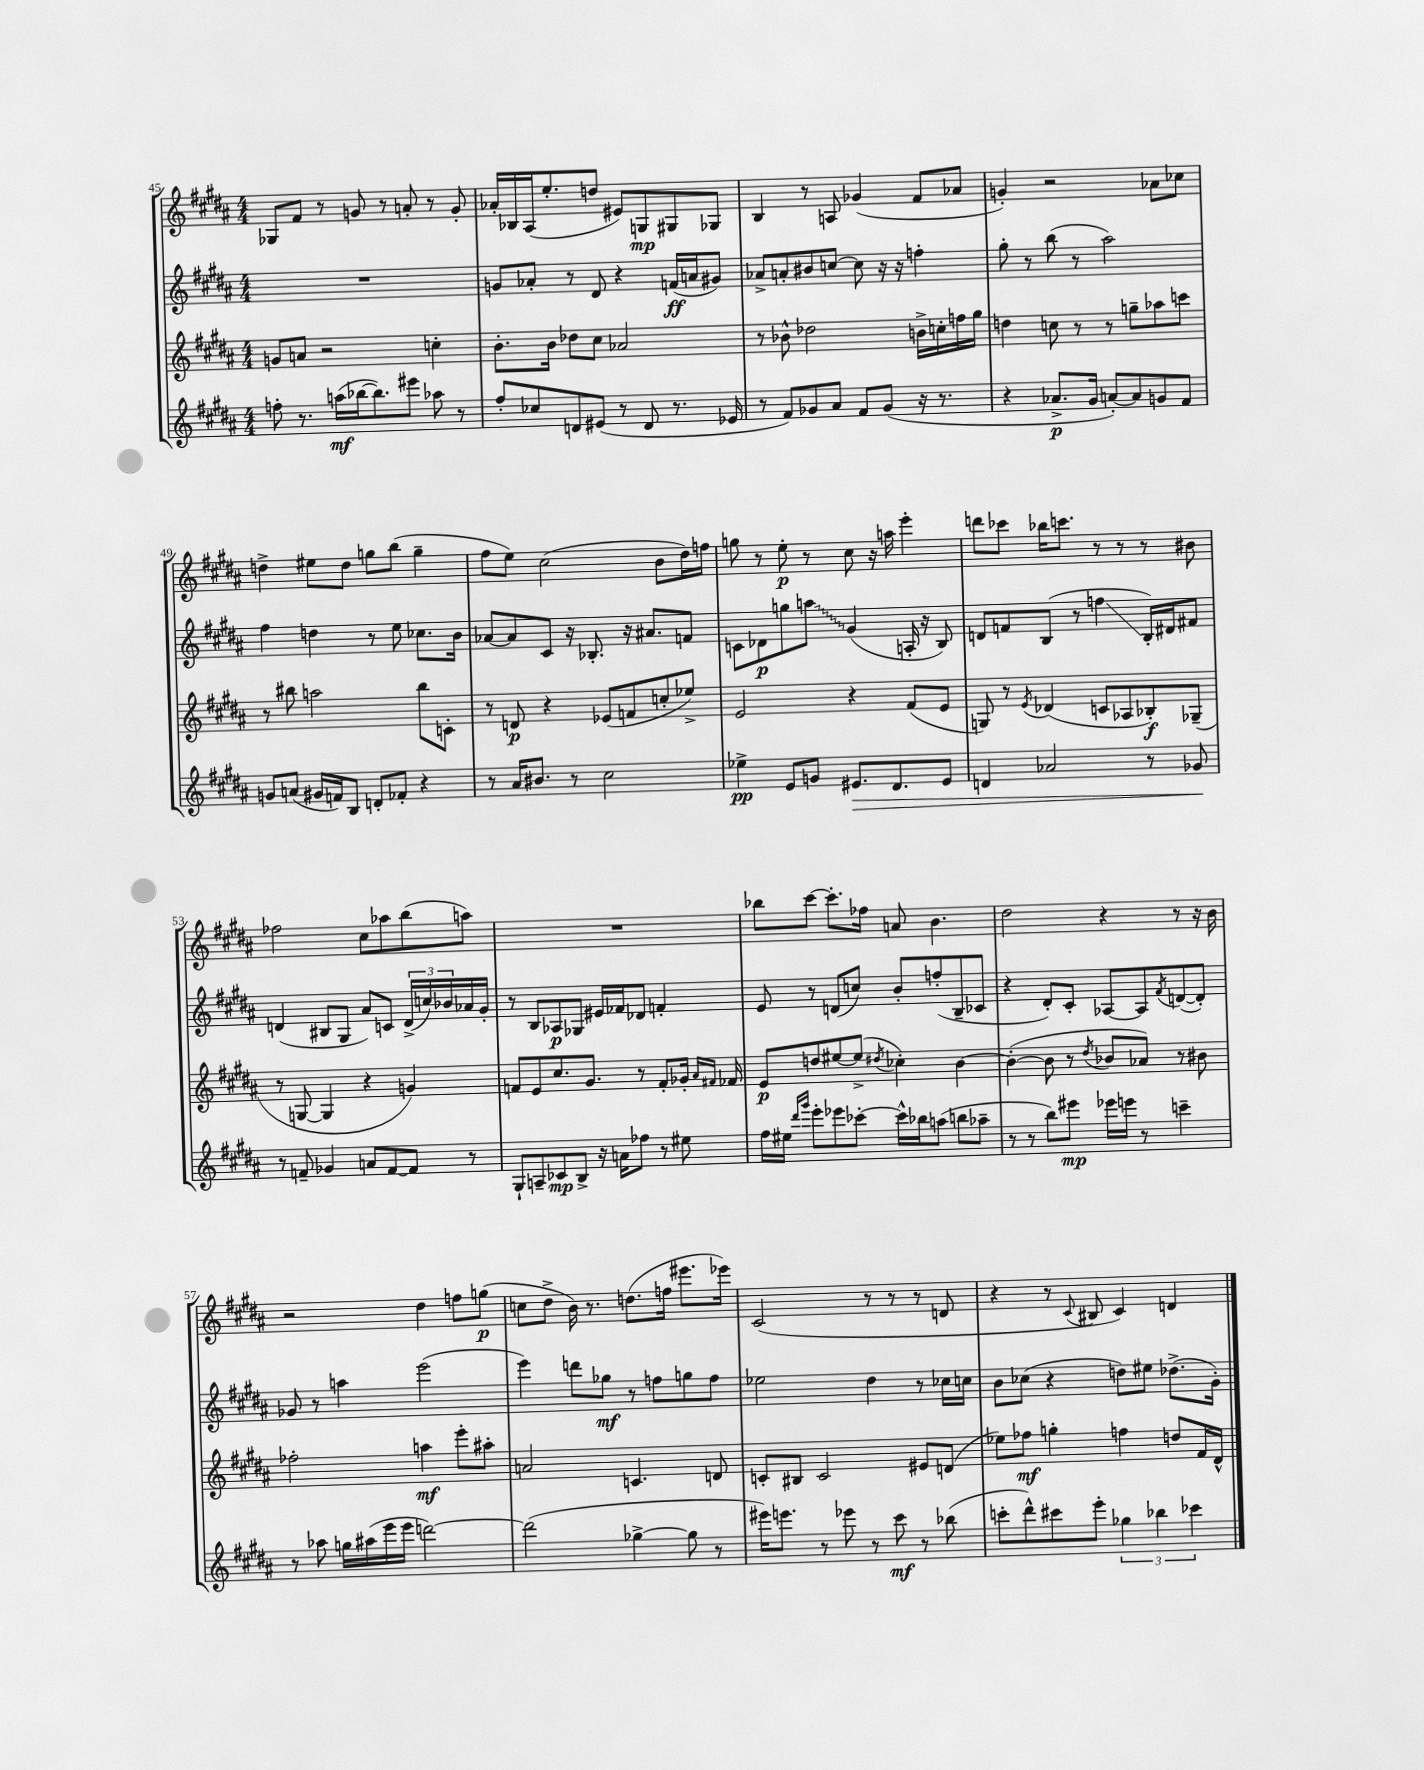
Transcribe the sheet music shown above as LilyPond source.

<<
\new StaffGroup <<
\new Staff = "s0" {
    \clef treble \key b \major \numericTimeSignature \time 4/4
    ges8 fis'8 r8 g'8 r8 a'8-. r8 g'8-. |
    aes'16-. bes16 ais16( e''8.-. d''8 eis'8) g8\mp gis8 ges8 |
    b4 r8 a8 ges'4( fis'8 aes'8 |
    g'4-.) r2 aes'8 ces''8 |
    d''4-> eis''8 d''8 g''8 b''8( g''4-- |
    fis''8 e''8) cis''2( b'8 dis''16) f''16 |
    g''8 r8 e''8-.\p r8 cis''8 r16 a''16 e'''4-. |
    d'''8 ces'''8 bes''16 c'''8. r8 r8 r8 bis'8 |
    fes''2 cis''8 aes''8 b''8( a''8) |
    R1 |
    bes''8 cis'''8~ cis'''8.-. fes''16 a'8 b'4. |
    dis''2 r4 r8 r16 b'16 |
    r2 dis''4 f''8 g''8\p( |
    c''8 dis''8-> b'16) r8. d''8.( f''16 eis'''8. ees'''16) |
    cis'2( r8 r8 r8 d'8 |
    r4 r8 \appoggiatura { cis'8 } bis8 cis'4) d'4 \bar "|." |
}
\new Staff = "s1" {
    \clef treble \key b \major \numericTimeSignature \time 4/4
    R1 |
    g'8 aes'8-. r8 dis'8 r4 f'16\ff( a'16 gis'8) |
    aes'8-> a'8-. bis'8 c''8~ c''8 r16 r16 f''4-. |
    gis''8-. r8 b''8( r8 ais''2) |
    fis''4 d''4 r8 e''8 ces''8. b'16 |
    aes'8~ aes'8 cis'8 r16 bes8.-. r16 ais'8. f'8 |
    c'8 des'8\p g''8 \once \override Glissando.style = #'zigzag a''8\glissando gis'4( a16-. r16 b8) |
    d'8 f'8 b8( r8 f''4\glissando b16-.) dis'16 fis'8 |
    d'4( bis8 gis8 ais'8) c'8 \tuplet 3/2 { d'16->( c''16) bes'16 } aes'16 gis'16-. |
    r8 b8 aes8\p ges8 eis'16 fes'16 des'8 f'4-. |
    e'8 r8 d'8( c''8) b'8-. f''8-.( b8-- ces'8 |
    r4 dis'8-.) cis'8-. aes8~ aes8 \acciaccatura { fis'8 } d'8~( d'8-.) |
    ges'8 r8 a''4 e'''2( |
    e'''4) d'''8 ges''8\mf r8 f''8 g''8 f''8 |
    ees''2 dis''4 r8 ces''16 c''16 |
    b'8 ces''8( r4 d''8) eis''8 des''8.->( gis'16-.) \bar "|." |
}
\new Staff = "s2" {
    \clef treble \key b \major \numericTimeSignature \time 4/4
    g'8 a'8 r2 c''4-. |
    b'8.-. b'16 des''8 cis''8 aes'2 |
    r8 bes'8-^ des''2 b'16-> c''16-. f''16 gis''16 |
    d''4 c''8 r8 r8 g''8-- aes''8 c'''8 |
    r8 bis''8 a''2 bis''8 c'8-. |
    r8 d'8\p r4 ees'8( f'8 c''8-. ees''8->) |
    e'2 r4 fis'8( e'8 |
    g8) r8 \acciaccatura { e'8 } des'4( c'8 aes8 bes8-.\f) ges8--( |
    r8 g8~ g4 r4 g'4) |
    f'8 e'8 cis''8. gis'8. r8 f'8-. ges'16-. \grace { ais'16 fis'16 } fes'16 |
    e'8\p d''8 eis''8~ eis''8->( \acciaccatura { dis''8 } ces''4-.) b'4~ |
    b'4~-.( b'8 r8 \acciaccatura { dis''8 } bes'8 aes'8) r8 bis'8 |
    fes''2-. a''4\mf e'''8-. ais''8-. |
    a'2 c'4. d'8 |
    c'8-. bis8 c'2 eis'8 d'8( |
    ees''8) fes''8\mf g''4-. f''4 d''8 fis'16 dis'16-^ \bar "|." |
}
\new Staff = "s3" {
    \clef treble \key b \major \numericTimeSignature \time 4/4
    f''8-. r8. a''16\mf( bes''16~ bes''8.) eis'''8 aes''8 r8 |
    fis''8-. ces''8 d'8 eis'8( r8 d'8 r8. ees'16 |
    r8 fis'8) ges'8 ais'8 fis'8 ges'8( r16 r8. |
    r4 aes'8.->\p gis'16 a'8~-.) a'8 g'8 fis'8 |
    g'8 a'8( gis'16 f'16) b8 d'8-. fes'8-. r4 |
    r8 ais'16 bis'8. r8 cis''2 |
    ees''4->\pp e'8 g'8 eis'8.\> dis'8. eis'8 |
    d'4 aes'2 r8 ges'8\! |
    r8 f'8-- ges'4 a'8 f'8~ f'8 r8 |
    gis8-! a8-- ces'8\mp b8-> r16 a'16 fes''8 r8 eis''8 |
    fis''16 eis''16 \grace { dis'''16 gis'''16 } e'''8-. ees'''8 ces'''8~-. ces'''16-^ bes''16 a''8( b''8 aes''8-- |
    r8 r8 b''8) eis'''8\mp ees'''16 e'''16 r8 c'''4-- |
    r8 aes''8 g''16 ais''16( e'''16 e'''16 d'''2~) |
    d'''2( ges''4~-> ges''8 r8 |
    eis'''16) e'''8. r8 ees'''8 r8 cis'''8\mf r8 bes''8( |
    c'''8-. dis'''8-^) cis'''8 e'''8-. \tuplet 3/2 { ges''4 bes''4 ces'''4 } \bar "|." |
}
>>
>>
\layout { \context { \Score currentBarNumber = #45 } }
